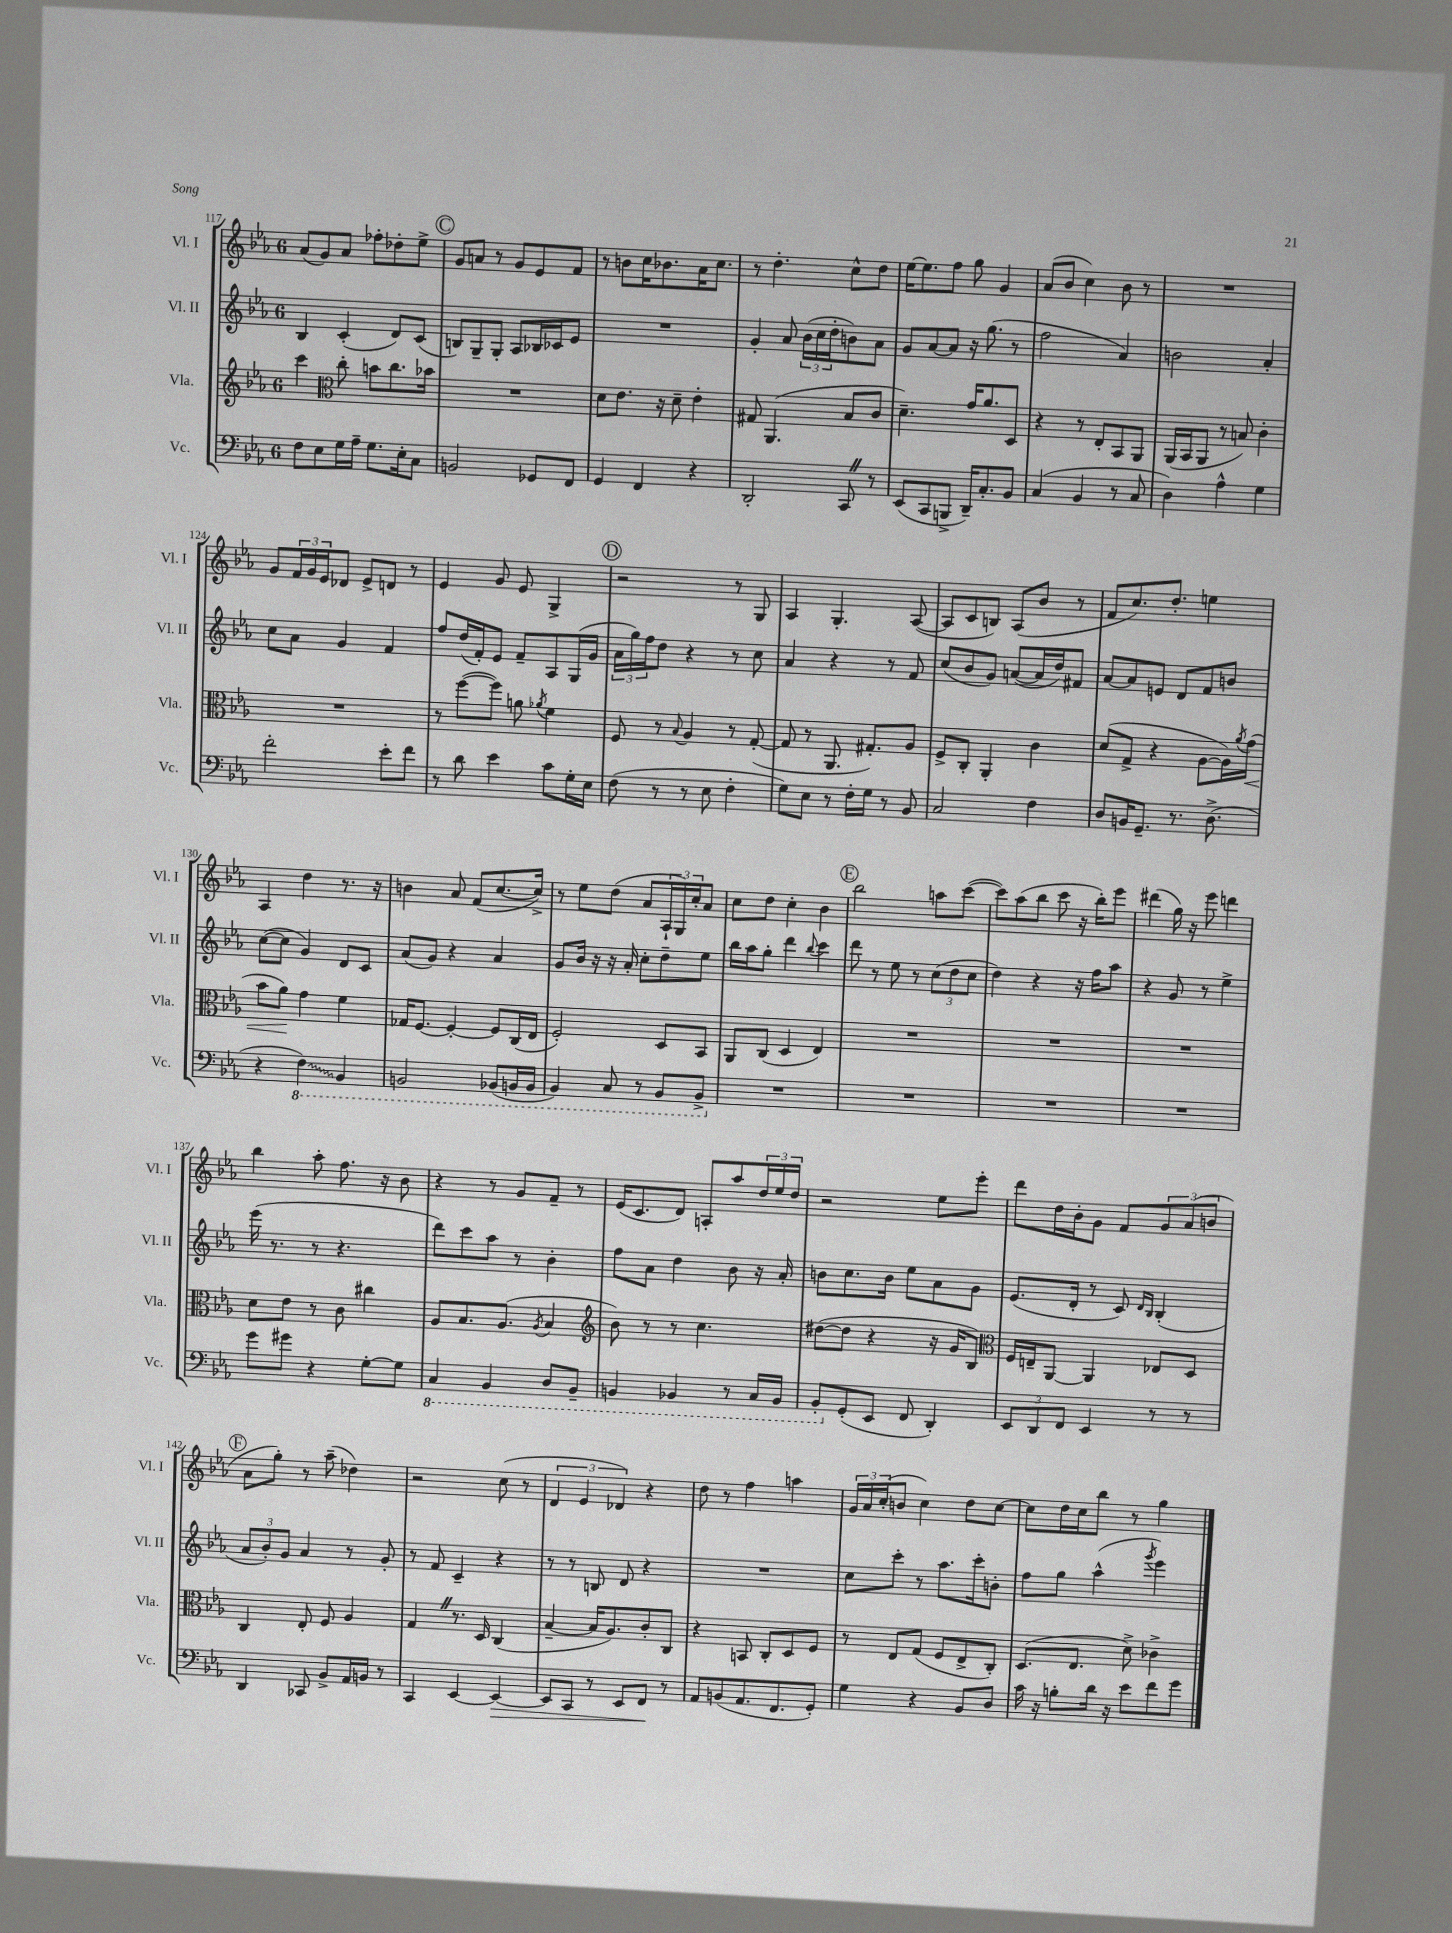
<<
\new StaffGroup <<
\new Staff = "s0" \with { instrumentName = "Vl. I" shortInstrumentName = "Vl. I" } {
    \clef treble \key ees \major \once \override Staff.TimeSignature.style = #'single-digit \time 6/8
    aes'8( g'8) aes'8 fes''8-. des''8-. ees''8-> |
    \mark \markup { \circle "C" } g'8 a'8 r8 g'8 ees'8 f'8 |
    r8 b'8 c''16 bes'8. aes'16 c''8. |
    r8 d''4.-. c''8-^ d''8 |
    ees''16~ ees''8. f''8 g''8 g'4 |
    aes'8( bes'8 c''4) bes'8 r8 |
    R2. |
    g'8 \tuplet 3/2 { f'16 g'16 ees'16 } des'8 ees'8-> d'8 r8 |
    ees'4 g'8 ees'8 g4-> |
    \mark \markup { \circle "D" } r2 r8 g8 |
    aes4 g4.-. aes8~( |
    aes8 c'8 b8) aes8( bes'8 r8 |
    f'8 c''8.) d''8.-. e''4 |
    aes4 d''4 r8. r16 |
    b'4 aes'8 f'8( c''8.~ c''16->) |
    r8 ees''8 d''8( aes'8 \tuplet 3/2 { aes16-! g16) c''16-. } aes'8 |
    c''8 d''8 c''4-. bes'4 |
    \mark \markup { \circle "E" } bes''2 a''8 c'''8~( |
    c'''8) aes''8( bes''8 c'''8 r16 bes''16-.) ees'''8 |
    dis'''4( g''16) r16 ees'''8 d'''4 |
    bes''4 aes''8-. f''8. r16 bes'8 |
    r4 r8 g'8 f'8-- r8 |
    ees'16( c'8. d'8) a8-. aes''8 \tuplet 3/2 { d''16 ees''16 d''16 } |
    r2 ees''8 ees'''8-. |
    d'''8 d''16 bes'16-. g'8 f'8 \tuplet 3/2 { g'8 aes'8( b'8 } |
    \mark \markup { \circle "F" } aes'8 g''8-.) r8 aes''8--( des''4) |
    r2 c''8( r8 |
    \tuplet 3/2 { d'4 ees'4 des'4) } r4 |
    d''8 r8 f''4 a''4 |
    \tuplet 3/2 { g'16 aes'16 c''16-.( } b'8 c''4) d''8 c''8~ |
    c''8 d''16 c''16 bes''8 r8 g''4 \bar "|." |
}
\new Staff = "s1" \with { instrumentName = "Vl. II" shortInstrumentName = "Vl. II" } {
    \clef treble \key ees \major \once \override Staff.TimeSignature.style = #'single-digit \time 6/8
    bes4 c'4-.( d'8) c'8( |
    \mark \markup { \circle "C" } b8) g8-- g8-. aes8 bes16 ces'16 ees'8 |
    R2. |
    g'4-. aes'8 \tuplet 3/2 { bes'16( c''16 d''16-. } b'8) aes'8 |
    g'8 aes'8~ aes'8 r16 g''8.( r8 |
    f''2 aes'4) |
    b'2 aes'4-. |
    c''8 aes'8 g'4 f'4 |
    f''8 d''16( f'16-.) ees'8 f'8-- aes8 g16( g'16 |
    \mark \markup { \circle "D" } \tuplet 3/2 { aes'16 g''16) f''16 } d''8 r4 r8 c''8 |
    aes'4 r4 r8 f'8 |
    c''8( bes'8 g'8) a'8~( a'16 d''16) fis'8 |
    aes'8~ aes'8 e'8 d'8 f'8 b'8 |
    c''8~( c''8 g'4) d'8 c'8 |
    aes'8( g'8) r4 aes'4 |
    g'8 bes'16 r16 r16 aes'16-. c''8-. d''8-- ees''8 |
    bes''16 aes''16 g''8-. d'''4 \appoggiatura { bes''8 } c'''4 |
    \mark \markup { \circle "E" } d'''8 r8 ees''8 r8 \tuplet 3/2 { c''8( d''8 c''8 } |
    d''4) r4 r16 f''16 aes''8 |
    r4 g'8 r8 ees''4-> |
    ees'''16( r8. r8 r4. |
    d'''8) c'''8 aes''8 r8 bes'4-. |
    f''8 aes'8 d''4 bes'8 r16 aes'16-. |
    b'8 c''8. b'16 ees''8 aes'8 g'8 |
    ees'8.( d'16-. r8 c'8) \grace { d'16 bes16 } bes4-.( |
    \mark \markup { \circle "F" } \tuplet 3/2 { aes'8 bes'8-.) g'8 } aes'4 r8 g'8-. |
    r8 f'8 c'4-- r4 |
    r8 r8 b8 d'8 r4 |
    R2. |
    c''8 c'''8-. r8 aes''8. c'''16-. b'8-. |
    f''8 g''8 aes''4-^( \acciaccatura { g'''8 } ees'''4) \bar "|." |
}
\new Staff = "s2" \with { instrumentName = "Vla." shortInstrumentName = "Vla." } {
    \clef treble \key ees \major \once \override Staff.TimeSignature.style = #'single-digit \time 6/8
    c'''4 \clef alto c''8-. b'8 c''8. bes'16 |
    \mark \markup { \circle "C" } R2. |
    d'8 ees'8. r16 d'8-- ees'4-. |
    gis8 aes,4.( bes8 c'8 |
    d'4.--) g'16 aes'8. d8 |
    r4 r8 ees8-. bes,8 aes,8 |
    aes,16( bes,16 aes,8 r8 b8) c'4-. |
    R2. |
    r8 f''8~( f''8) a'8 \acciaccatura { aes'8 } f'4 |
    \mark \markup { \circle "D" } f8 r8 \appoggiatura { bes8 } aes4 r8 g8~-.( |
    g8 r8 aes,8. gis8.-.) aes8 |
    f8-> c8-. aes,4-. c'4 |
    d'8( g8-> r4 aes8~ aes16) \acciaccatura { aes'8 } g'16\<( |
    bes'8 aes'8\!) g'4 f'4 |
    ges16 f8.~ f4~-. f8 c16( ees16 |
    f2-.) d8 bes,8 |
    aes,8 c8( d4 ees4) |
    \mark \markup { \circle "E" } R2. |
    R2. |
    R2. |
    d'8 ees'8 r8 c'8 cis''4 |
    aes8 bes8. aes8.( \acciaccatura { aes8 } bes4 |
    \clef treble bes'8) r8 r8 c''4. |
    dis''8~( dis''8 r4 r16 g'16 bes8) |
    \clef alto f16 e16-- aes,8~ aes,4 ees8 d8 |
    \mark \markup { \circle "F" } c4 ees8-. f8 aes4 |
    g4 \once \override BreathingSign.text = \markup { \musicglyph "scripts.caesura.straight" } \breathe r8. d16 c4( |
    bes4~-- bes16 aes8.) c'8-. c8 |
    r4 b,8 c8-. d8 f8 |
    r8 ees8 g8( f8 ees8-> c8-.) |
    d8.( ees8. d'8->) ces'4-> \bar "|." |
}
\new Staff = "s3" \with { instrumentName = "Vc." shortInstrumentName = "Vc." } {
    \clef bass \key ees \major \once \override Staff.TimeSignature.style = #'single-digit \time 6/8
    f8 ees8 g16 aes16-- g8. ees16-. c8 |
    \mark \markup { \circle "C" } b,2 ges,8 f,8 |
    g,4 f,4 r4 |
    d,2-. c,8 \once \override BreathingSign.text = \markup { \musicglyph "scripts.caesura.straight" } \breathe r8 |
    ees,8( c,8 b,,8-> d,16--) c8.-. bes,8 |
    c4( bes,4 r8 c8 |
    d4) aes4-^ g4 |
    f'2-. ees'8-. f'8 |
    r8 d'8 ees'4 c'8 g16-. ees16 |
    \mark \markup { \circle "D" } f8( r8 r8 ees8 f4-. |
    g8) ees8 r8 f16-. g16 r8 bes,8 |
    c2 f4 |
    d8 b,16 g,8.-- r8. d8.->( |
    r4 \ottava #-1 \once \override Glissando.style = #'zigzag f,4\glissando) bes,,4 |
    b,,2 bes,,8( b,,16 b,,16 |
    bes,,4) c,8 r8 bes,,8 bes,,8-> \ottava #0 |
    R2. |
    \mark \markup { \circle "E" } R2. |
    R2. |
    R2. |
    g'8 gis'8 r4 g8~-. g8 |
    \ottava #-1 c,4 bes,,4 d,8 bes,,8-- |
    b,,4 bes,,4 r8 c,16 bes,,16 |
    bes,,8-. \ottava #0 g,8-.( ees,8 f,8 d,4-.) |
    \tuplet 3/2 { ees,8 d,8 f,8 } ees,4 r8 r8 |
    \mark \markup { \circle "F" } d,4 ces,8 bes,8-> aes,16 b,16 r8 |
    c,4 ees,4~ ees,4~\> |
    ees,8 c,8 r8 ees,8 f,8\! r8 |
    aes,8 b,8( aes,8. f,8. g,8-.) |
    g4 r4 bes,8 d8 |
    c'16 r16 b8-. d'16 r16 ees'8 f'8 g'8 \bar "|." |
}
>>
>>
\layout { \context { \Score currentBarNumber = #117 } }
